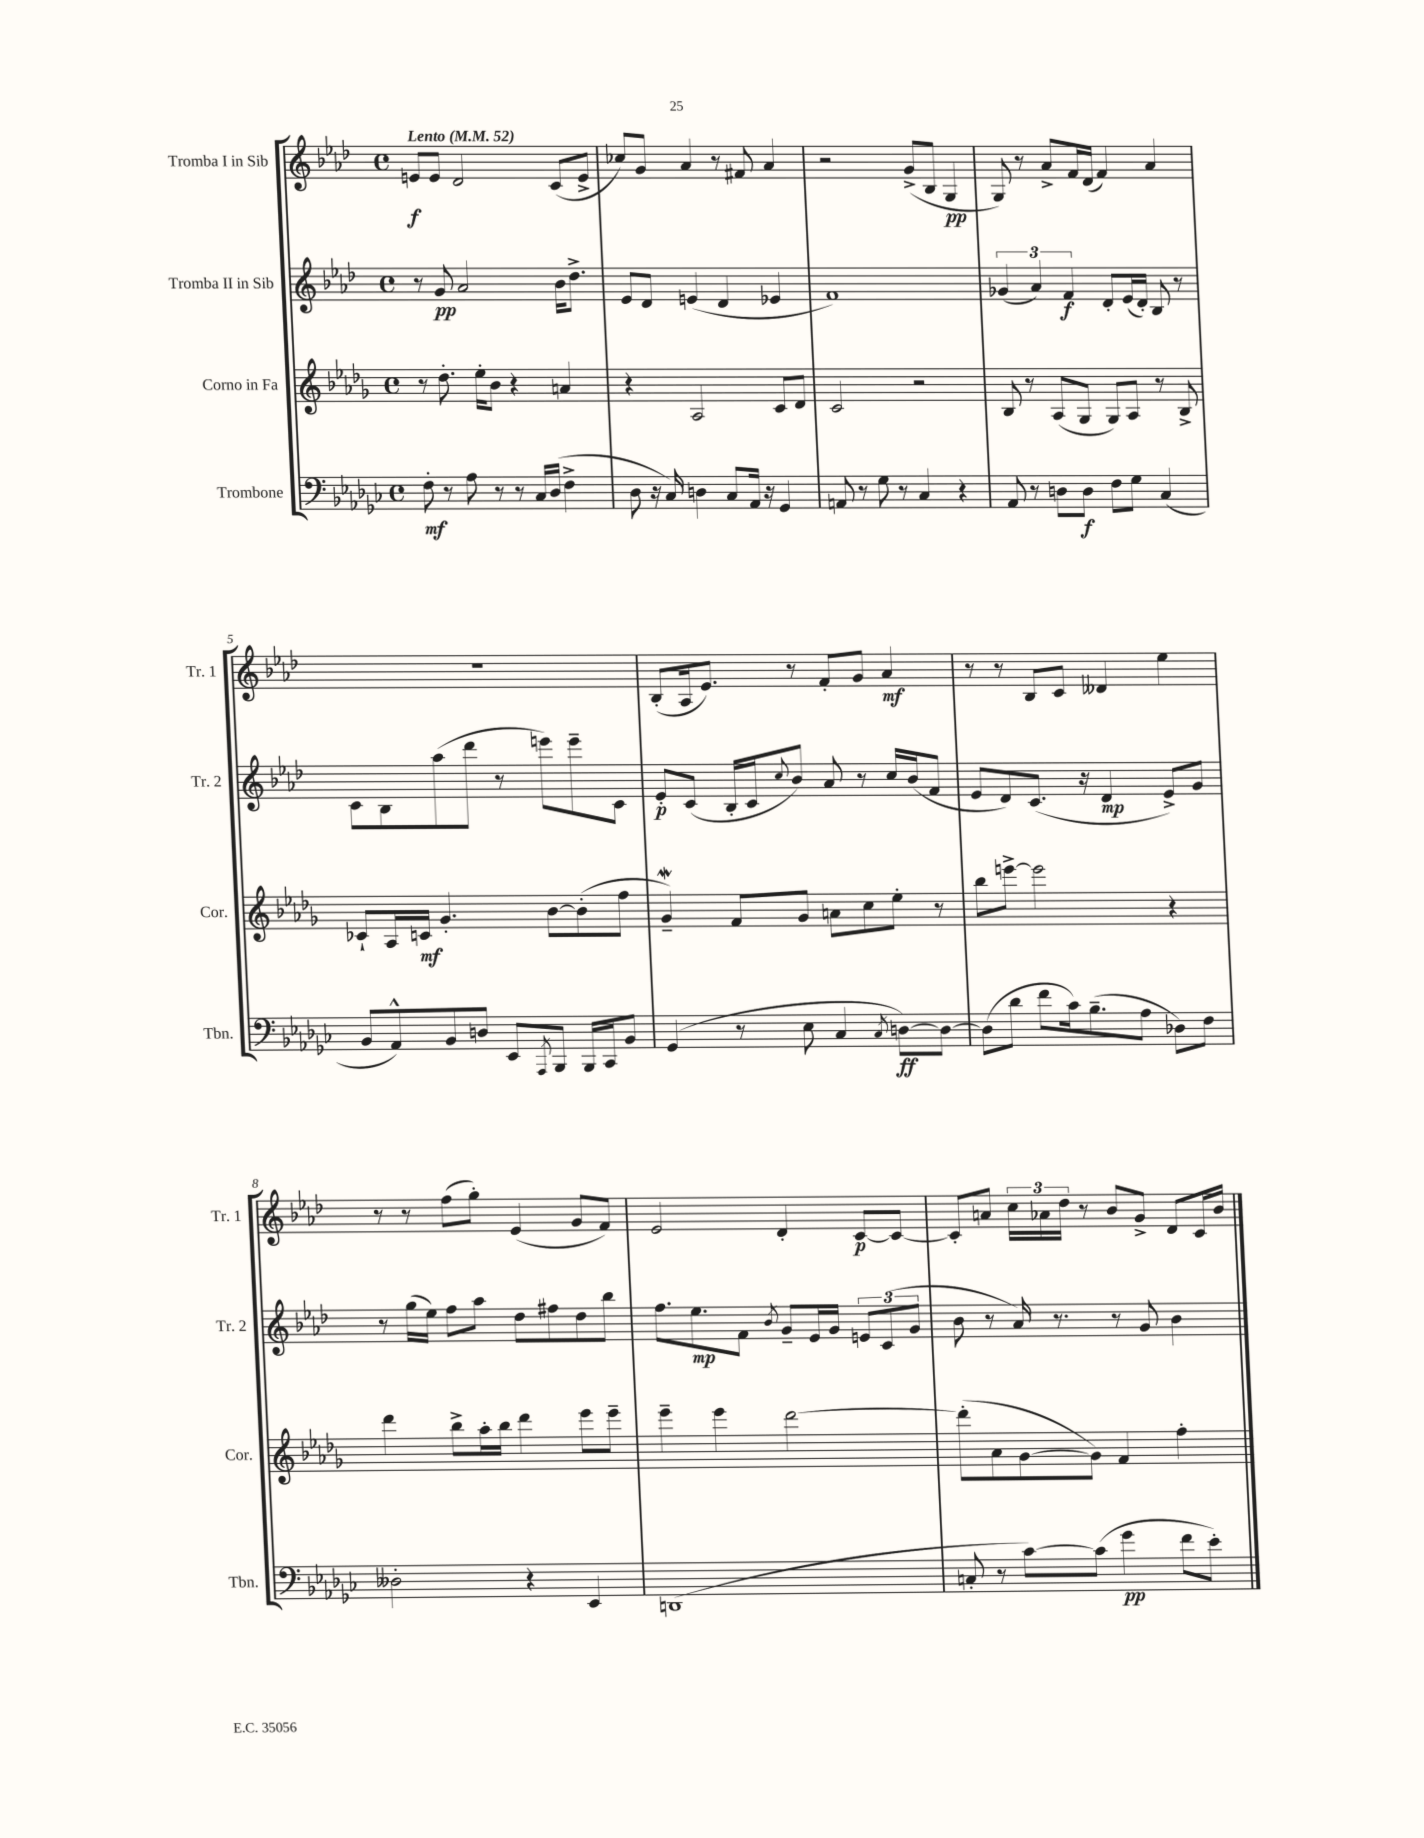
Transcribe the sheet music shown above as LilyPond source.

<<
\new StaffGroup <<
\new Staff = "s0" \with { instrumentName = "Tromba I in Sib" shortInstrumentName = "Tr. 1" } {
    \clef treble \key aes \major \defaultTimeSignature \time 4/4 \tempo "Lento" 4 = 52
    e'8\f e'8 des'2 c'8( e'8-> |
    ces''8) g'8 aes'4 r8 fis'8 aes'4 |
    r2 g'8->( bes8 g4\pp |
    g8) r8 aes'8-> f'16 des'16( f'4) aes'4 |
    R1 |
    bes8-.( aes16 ees'8.) r8 f'8-. g'8 aes'4\mf |
    r8 r8 bes8 c'8 deses'4 ees''4 |
    r8 r8 f''8( g''8-.) ees'4( g'8 f'8) |
    ees'2 des'4-. c'8~\p c'8~ |
    c'8-. a'8 \tuplet 3/2 { c''16 aes'16 des''16 } r8 bes'8 g'8-> des'8 c'16 bes'16 \bar "|." |
}
\new Staff = "s1" \with { instrumentName = "Tromba II in Sib" shortInstrumentName = "Tr. 2" } {
    \clef treble \key aes \major \defaultTimeSignature \time 4/4
    r8 g'8\pp aes'2 bes'16 des''8.-> |
    ees'8 des'8 e'4( des'4 ees'4 |
    f'1) |
    \tuplet 3/2 { ges'4( aes'4) f'4\f } des'8-. ees'16( des'16-.) bes8 r8 |
    c'8 bes8 aes''8( des'''8 r8 e'''8) e'''8-- c'8 |
    ees'8-.\p c'8( bes16-. c'16 \appoggiatura { c''8 } bes'8) aes'8 r8 c''16 bes'16( f'8 |
    ees'8 des'8) c'8.( r16 des'4\mp ees'8->) g'8 |
    r8 g''16( ees''16) f''8 aes''8 des''8 fis''8 des''8 bes''8 |
    f''8. ees''8.\mp f'8 \acciaccatura { bes'8 } g'8-- ees'16 g'16 \tuplet 3/2 { e'8 c'8( g'8 } |
    bes'8 r8 aes'16) r8. r8 g'8 bes'4 \bar "|." |
}
\new Staff = "s2" \with { instrumentName = "Corno in Fa" shortInstrumentName = "Cor." } {
    \clef treble \key des \major \defaultTimeSignature \time 4/4
    r8 des''8.-. ees''16-. bes'8 r4 a'4 |
    r4 aes2 c'8 des'8 |
    c'2 r2 |
    bes8 r8 aes8( ges8 ges8) aes8 r8 bes8-> |
    ces'8-! aes16 c'16\mf ges'4.-. bes'8~ bes'8-.( f''8 |
    ges'4--\mordent) f'8 ges'8 a'8 c''8 ees''8-. r8 |
    bes''8 e'''8~-> e'''2 r4 |
    des'''4 bes''8-> aes''16-. bes''16 des'''4 ees'''8 ees'''8-- |
    ees'''4-- ees'''4 des'''2~ |
    des'''8-.( aes'8 ges'8~ ges'8) f'4 f''4-. \bar "|." |
}
\new Staff = "s3" \with { instrumentName = "Trombone" shortInstrumentName = "Tbn." } {
    \clef bass \key ges \major \defaultTimeSignature \time 4/4
    f8-.\mf r8 aes8 r8 r8 ces16 des16( f4-> |
    des8 r16 ces16) d4 ces8 aes,16 r16 ges,4 |
    a,8 r8 ges8 r8 ces4 r4 |
    aes,8 r8 d8 d8\f f8 ges8 ces4( |
    bes,8 aes,8-^) bes,8 d8 ees,8 \acciaccatura { aes,,8 } bes,,8 bes,,16 ces,16 bes,8 |
    ges,4( r8 ees8 ces4 \acciaccatura { ces8 } d8~\ff) d8~ |
    d8( des'8 f'8 ces'16) bes8.--( aes8 des8) f8 |
    deses2-. r4 ees,4 |
    d,1( |
    c8-. r8 ces'8~) ces'8( ges'4\pp f'8 ees'8-.) \bar "|." |
}
>>
>>
